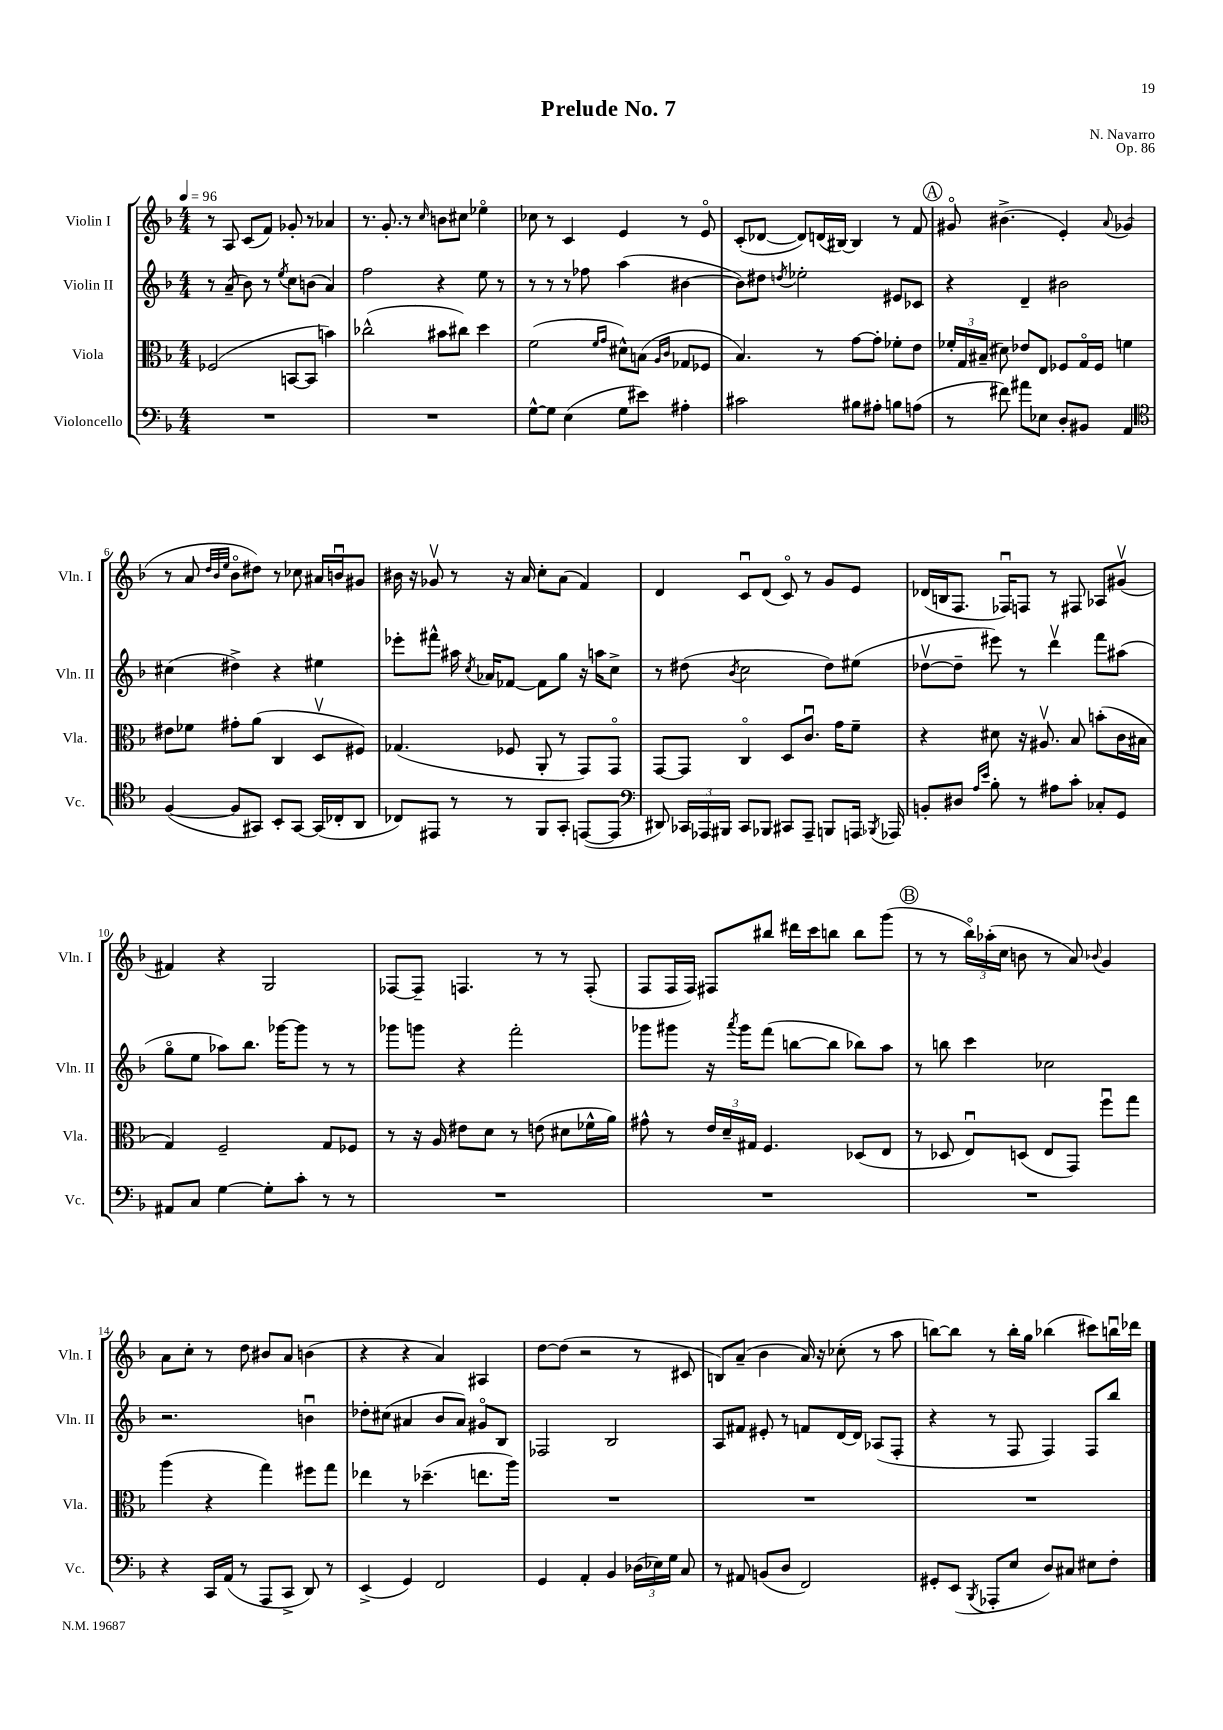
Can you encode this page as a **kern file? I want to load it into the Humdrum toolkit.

**kern	**kern	**kern	**kern
*staff4	*staff3	*staff2	*staff1
*clefF4	*clefC3	*clefG2	*clefG2
*k[b-]	*k[b-]	*k[b-]	*k[b-]
*M4/4	*M4/4	*M4/4	*M4/4
*MM96	*MM96	*MM96	*MM96
1r	(2F-/	8r	8r
.	.	(8a~/	8A/
.	.	8b-\)	(8c/L
.	.	8r	8f/J)
.	.	8qee/	.
.	[8BB/L	8cc\L	8g-'/
.	8BB/]J	(8b\J	8r
.	4b\)	4a/)	4a-/
=	=	=	=
1r	(2cc-^^\	2ff\	8.r
.	.	.	8.g'/
.	.	.	8r
.	.	.	16qqcc/
.	8b#\L	4r	8b\L
.	8cc#\J)	.	8cc#\J
.	4dd\	8ee\	4ee-o\
.	.	8r	.
=	=	=	=
[8G^^\L	(2f\	8r	8cc-\
8G\]J	.	8r	8r
(4E\	.	8r	4c/
.	.	8ff-\	.
.	16qqf/LL	.	.
.	16qqg/JJ	.	.
8G\L	8d#^^\L)	(4aa\	4e/
8e#\J)	(8B\J	.	.
.	16qqA/LL	.	.
.	16qqc/JJ	.	.
4A#'\	8G-/L	[4b#\	8r
.	8F-/J	.	8eo/
=	=	=	=
2c#\	4.B-/)	8b#\]L)	(8c'/L
.	.	8dd#\J	[8d-/J
.	.	8qdd/	.
.	.	2ee-'\	8d-/]L)
.	8r	.	(16d/L
.	.	.	[16B#/JJ)
8B#\L	[8g\L	.	4B#/]
8A#'\J	8g'\]J	.	.
8B\L	8f-'\L	8e#/L	8r
(8A\J	8e\J	8c-/J	8f/
=	=	=	=
8r	24f-'/LL	4r	8g#o/
.	24G/	.	.
.	(24B#~/JJ	.	.
8f#\)	8d#\)	.	(4.b#^\
8a#\L	8e-/L	4d~/	.
8E-\J	8E/J	.	.
8D'/L	8F-/L	2b#\	4e'/)
8BB#/J	16Go/L	.	.
.	16F-/JJ	.	.
.	.	.	8qqa/
4AA/	4f\	.	(4g-/
=	=	=	=
*clefC4	*	*	*
([4F/	8e#\L	(4cc#\	8r
.	8f-\J	.	8a/
.	.	.	32qqdd/LLL
.	.	.	32qqb-/
.	.	.	32qqee/JJJ
8F/]L	8g#'\L	4dd#^\)	8b-o\L
8GG#/J)	(8a\J	.	8dd#\J)
8BB-'/L	4C/	4r	8r
[8GG#/J	.	.	8cc-\
(16GG#/]LL	8Dv/L	4ee#\	16a#/LL
16C-'/J	.	.	16bu/J
8AA/J	8F#/J)	.	8g#/J
=	=	=	=
8C-/L)	(4.G-/	8eee-'\L	16b#\
.	.	.	16r
8EE#/J	.	8fff#^^\J	8g-v/
8r	.	16aa#\	8r
.	.	8qcc/	.
.	.	16a-/LK	.
8r	8F-/	[8f-/J	16r
.	.	.	16a/
8FF/L	8AA'/	8f-\]L	8cc'\L
8GG'/J	8r	8gg\J	(8a\J
([8EE/L	8GG/L)	16r	4f/)
.	.	16aa\LK	.
8EE/]J	8GGo/J	8cc^\J	.
=	=	=	=
*clefF4	*	*	*
8DD#/)	[8GG/L	8r	4d/
24CC-/LL	8GG/]J	(8dd#\	.
24AAA-/	.	.	.
24BBB#/JJ	.	.	.
.	.	8qb-/	.
8CC-/L	4Co/	2cc\	8cu/L
8BBB-/J	.	.	(8d/J
8CC#/L	8D/L	.	8co/)
8AAA-~/J	8.cu/J	.	8r
8BBB/L	.	8dd#\L)	8g/L
.	16g\LK	.	.
16AAA/Jk	8f~\J	(8ee#\J	8e/J
8qBBB-/	.	.	.
16AAA-/	.	.	.
=	=	=	=
8BB'/L	4r	[8dd-v\L	(16d-/LL
.	.	.	16B/J
8D#/J	.	8dd-~\]J	8.F/J
16qqA/LL	.	.	.
16qqe/JJ	.	.	.
8B-'\	8d#\	8eee#\)	.
.	.	.	16F-u/LK)
8r	16r	8r	8F/J
.	8.A#v/	.	.
8A#\L	.	4dddv\	8r
8c'\J	8B-/	.	8F#/
8C-'/L	(8b'\L	8fff\L	8A-/L
8GG/J	16c\L	(8aa#\J	(8g#v/J
.	16B#\JJ	.	.
=	=	=	=
8AA#/L	4G/)	8ggo\L	4f#/)
8C/J	.	8ee\J	.
[4G\	2F~/	8aa-\L)	4r
.	.	8.bb-\J	.
8G'\]L	.	.	2G/
.	.	[16ggg-\LK	.
8c'\J	.	8ggg-\]J	.
8r	8G/L	8r	.
8r	8F-/J	8r	.
=	=	=	=
1r	8r	8ggg-\L	[8F-/L
.	16r	8ggg\J	8F-~/]J
.	16A/	.	.
.	8e#\L	4r	4.F/
.	8d\J	.	.
.	8r	2fff'\	.
.	(8e\	.	8r
.	8d#\L	.	8r
.	16f-^^\L	.	(8F'/
.	16a\JJ)	.	.
=	=	=	=
1r	8g#^^\	8ggg-\L	8F/L
.	8r	8ggg#\J	16F/L
.	.	.	16F/JJ)
.	24e/LL	16r	8F#/L
.	24d~/	.	.
.	.	8qaaa/	.
.	.	16ggg#\LK	.
.	24G#/JJ	.	.
.	4.F/	(8fff\J	8bb#/J
.	.	[8bb\L	16ddd#\LL
.	.	.	16ccc\J
.	.	8bb\]J	8bb\J
.	(8D-/L	8bb-\L)	8bb\L
.	8E/J	8aa\J	(8ggg\J
=	=	=	=
1r	8r	8r	8r
.	8D-/	8bb\	8r
.	8Eu/L)	4ccc\	24bb-o\LL)
.	.	.	(24aa-'\
.	.	.	24cc\JJ
.	(8D/J	.	8b\
.	8E/L	2cc-\	8r
.	8GG/J)	.	8a/)
.	.	.	8qqb-/
.	8ffu\L	.	4g/
.	8gg\J	.	.
=	=	=	=
4r	(4aa\	2.r	8a\L
.	.	.	8cc'\J
16CC/LL	4r	.	8r
(16AA/JJ	.	.	.
8r	.	.	8dd\
8AAA/L	4gg\)	.	8b#/L
8CC^/J	.	.	8a/J
8DD/)	8ff#\L	4bu\	(4b\
8r	8gg\J	.	.
=	=	=	=
(4EE^/	4ee-\	8dd-'\L	4r
.	.	(8cc#\J	.
4GG/)	8r	4a#/	4r
.	(4.dd-~\	.	.
2FF/	.	8b-/L	4a/)
.	.	8a#/J)	.
.	8.ee\L	8g#o/L	4A#/
.	.	8B-/J	.
.	16aa\Jk)	.	.
=	=	=	=
4GG/	1r	2F-/	[8dd\L
.	.	.	(8dd\]J
4AA'/	.	.	2r
4BB-/	.	2B-/	.
(24D-\LL	.	.	8r
24E-\)	.	.	.
24G\JJ	.	.	.
8C/	.	.	8c#/
=	=	=	=
8r	1r	8A/L	8B/L)
8AA#/	.	8f#/J	(8a~/J
(8BB/L	.	8e#'/	4b-\
8D/J	.	8r	.
2FF/)	.	8f/L	16a/)
.	.	.	16r
.	.	[16d/L	(8cc-'\
.	.	16d/]JJ	.
.	.	(8A-/L	8r
.	.	8F'/J	8aa\
=	=	=	=
8GG#'/L	1r	4r	[8bb\L)
(8EE/J	.	.	8bb\]J
8qBBB-/	.	.	.
8AAA-'/L	.	8r	8r
8E/J	.	8F/	16bb'\LL
.	.	.	16gg\JJ
8D/L)	.	4F/)	(4bb-\
8C#/J	.	.	.
8E#\L	.	8F/L	8ccc#\L)
8F'\J	.	8bb-/J	16bbu\L
.	.	.	16ddd-\JJ
==	==	==	==
*-	*-	*-	*-
